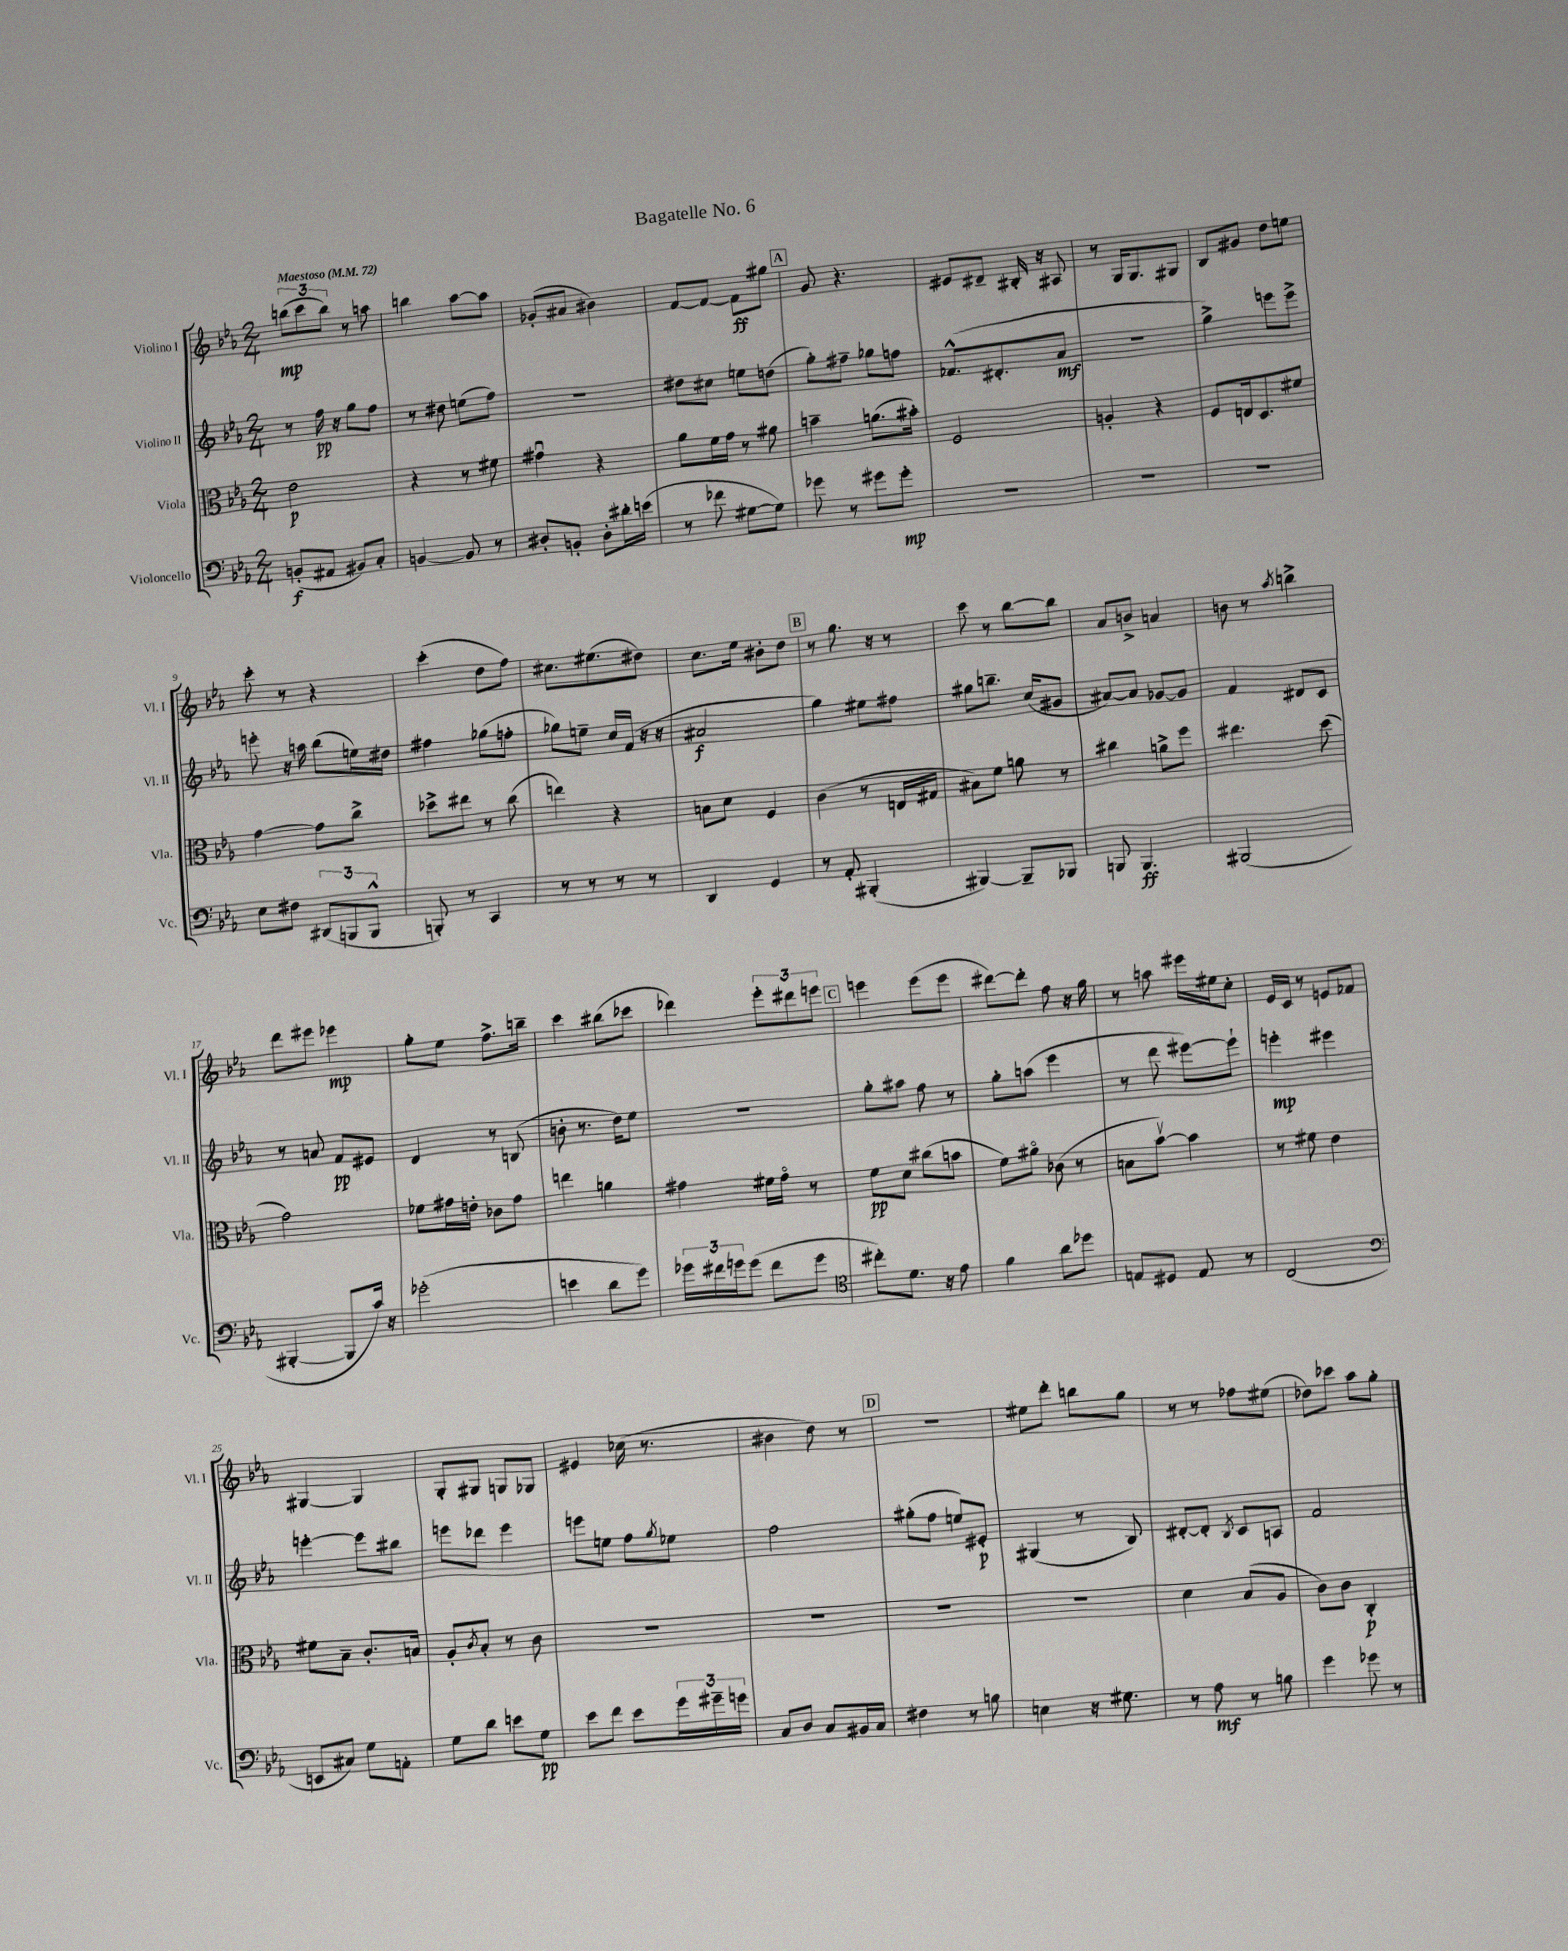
\header { title = "Bagatelle No. 6" }
<<
\new StaffGroup <<
\new Staff = "s0" \with { instrumentName = "Violino I" shortInstrumentName = "Vl. I" } {
    \clef treble \key ees \major \numericTimeSignature \time 2/4 \tempo "Maestoso" 4 = 72
    \tuplet 3/2 { b''8\mp( c'''8 b''8) } r8 a''8 |
    b''4 aes''8~ aes''8 |
    ges'8-.( ais'8 bis'4) |
    f'8~ f'8~ f'8\ff gis''8 |
    \mark \markup { \box "A" } g'8 r4. |
    eis'8 dis'8-- bis16-. r16 ais8 |
    r8 g16 g8. gis8 |
    bes8 gis'8 d''8 e''8 |
    c'''8-. r8 r4 |
    c'''4-.( d''8 f''8) |
    cis''8. eis''8.( dis''8) |
    c''8. ees''16 bis'8-. d''8 |
    \mark \markup { \box "B" } r8 g''8. r16 r8 |
    c'''8 r8 bes''8~ bes''8 |
    aes'8 b'8-> a'4 |
    b'8 r8 \acciaccatura { aes''8 } b''4-> |
    d'''8 eis'''8 ees'''4\mp |
    g''8-. ees''8 f''8.-> b''16-- |
    c'''4 bis''8( ces'''8 |
    des'''4) \tuplet 3/2 { ees'''8-. dis'''8 e'''8 } |
    \mark \markup { \box "C" } e'''4 e'''8( e'''8 |
    dis'''8~) dis'''8-. f''8 r16 g''16 |
    r8 a''8 eis'''16 eis''16 c''8-. |
    ees'16 c'16 r8 e'8 fes'8 |
    gis4~ gis4 |
    g8-. gis8 g8 ges8 |
    eis'4 ces''16( r8. |
    bis'4 d''8) r8 |
    \mark \markup { \box "D" } r2 |
    eis''8 d'''8-. b''8 g''8 |
    r8 r8 fes''8 eis''8( |
    des''8) ces'''8 aes''8 g''8-. \bar "|." |
}
\new Staff = "s1" \with { instrumentName = "Violino II" shortInstrumentName = "Vl. II" } {
    \clef treble \key ees \major \numericTimeSignature \time 2/4
    r8 f''16\pp r16 g''8 f''8 |
    r8 dis''8 e''8( f''8) |
    r2 |
    dis''8 cis''8 e''8 d''8( |
    \mark \markup { \box "A" } g''8-.) fis''8-- ges''8 f''8 |
    fes'8.-^( dis'8.-. aes'8\mf |
    r2 |
    g''4->) e'''8 e'''8-> |
    e'''8-. r16 a''16 bes''8( e''16) dis''16 |
    fis''4 ges''8( f''8-. |
    ges''8) e''8-- c''16 f'16( r16 r16 |
    ais'2\f |
    \mark \markup { \box "B" } g''4) eis''8 fis''8 |
    gis''8 b''8.-- c''16( gis'8 |
    ais'8~) ais'8 ges'8~ ges'8 |
    f'4 dis'8 c'8 |
    r8 a'8 f'8\pp eis'8 |
    d'4 r8 b8( |
    b'8-. r8. d''16) ees''8 |
    R2 |
    \mark \markup { \box "C" } g''8-. ais''8 f''8 r8 |
    g''8-. a''8( ees'''4 |
    r8 d'''8 eis'''8~) eis'''8-! |
    e'''4-.\mp eis'''4 |
    e'''4~-. e'''8 bis''8 |
    e'''8 des'''8 e'''4 |
    e'''8 e''8 f''8 \acciaccatura { g''8 } ees''8 |
    f''2 |
    \mark \markup { \box "D" } gis''8-.( f''8 e''8) eis'8-.\p |
    gis4( r8 bes8) |
    dis'8~-. dis'8-. \acciaccatura { bes8 } c'8 a8 |
    f'2 \bar "|." |
}
\new Staff = "s2" \with { instrumentName = "Viola" shortInstrumentName = "Vla." } {
    \clef alto \key ees \major \numericTimeSignature \time 2/4
    ees'2\p |
    r4 r8 fis'8 |
    gis'4\downbow r4 |
    aes'8 f'16 g'16 r8 ais'8 |
    \mark \markup { \box "A" } b'4-- a'8.( bis'16-.) |
    f2 |
    a4-. r4 |
    f8 e16 d8. fis'8 |
    g'4~ g'8 c''8-> |
    des''8-> eis''8 r8 c''8( |
    e''4) r4 |
    b8 d'8 f4 |
    \mark \markup { \box "B" } c'4( r8 e16 gis16 |
    bis8) f'8 a'8 r8 |
    cis''4 a'8-> f''8 |
    eis''4. d''8( |
    g'2) |
    fes'8 gis'16 e'16-. ces'8 gis'8 |
    e''4 a'4 |
    gis'4 fis'16 gis'16\flageolet r8 |
    \mark \markup { \box "C" } f'8\pp d'8 cis''8( b'8 |
    f'8) ais'8\flageolet ces'8( r8 |
    b8 bes'8~\upbow) bes'4 |
    r8 fis'8 ees'4 |
    fis'8 bes8-- c'8.-. b16 |
    aes8-. \acciaccatura { c'8 } bes8-. r8 c'8 |
    R2 |
    R2 |
    \mark \markup { \box "D" } R2 |
    R2 |
    d'4 bes8( aes8 |
    c'8) c'8 c4-.\p \bar "|." |
}
\new Staff = "s3" \with { instrumentName = "Violoncello" shortInstrumentName = "Vc." } {
    \clef bass \key ees \major \numericTimeSignature \time 2/4
    b,8-.\f( ais,8 bis,8) c8-. |
    b,4~ b,8 r8 |
    dis8-. b,8-. dis8-. dis'16-. e'16( |
    r8 fes'8 gis8~ gis8) |
    \mark \markup { \box "A" } ges'8 r8 gis'8 gis'8-.\mp |
    R2 |
    R2 |
    R2 |
    ees8 fis8 \tuplet 3/2 { dis,8( b,,8 b,,8-^ } |
    b,,8-.) r8 c,4 |
    r8 r8 r8 r8 |
    d,4 g,4 |
    \mark \markup { \box "B" } r8 aes,8-. bis,,4-.( |
    bis,,4~) bis,,8-- bes,,8 |
    b,,8 b,,4.\ff |
    bis,,2( |
    bis,,4~-. bis,,8 c'16) r16 |
    ges'2-.( |
    e'4 d'8 g'8) |
    \tuplet 3/2 { ges'16 fis'16 g'16 } g'8( fis'8 g'8 |
    \mark \markup { \box "C" } \clef tenor cis''8-.) d'8. r16 ees'8 |
    f'4 aes'8 des''8 |
    e8 dis8 e8 r8 |
    c2( |
    \clef bass e,8 cis8) g8 a,8-. |
    g8 d'8 e'8 g8\pp |
    ees'8 f'8 ees'8 \tuplet 3/2 { g'16 gis'16-- g'16 } |
    c8 d8 c8 bis,16 c16 |
    \mark \markup { \box "D" } fis4 r8 b8 |
    e4 r16 gis8. |
    r8 aes8\mf r8 b8 |
    g'4 ges'8 r8 \bar "|." |
}
>>
>>
